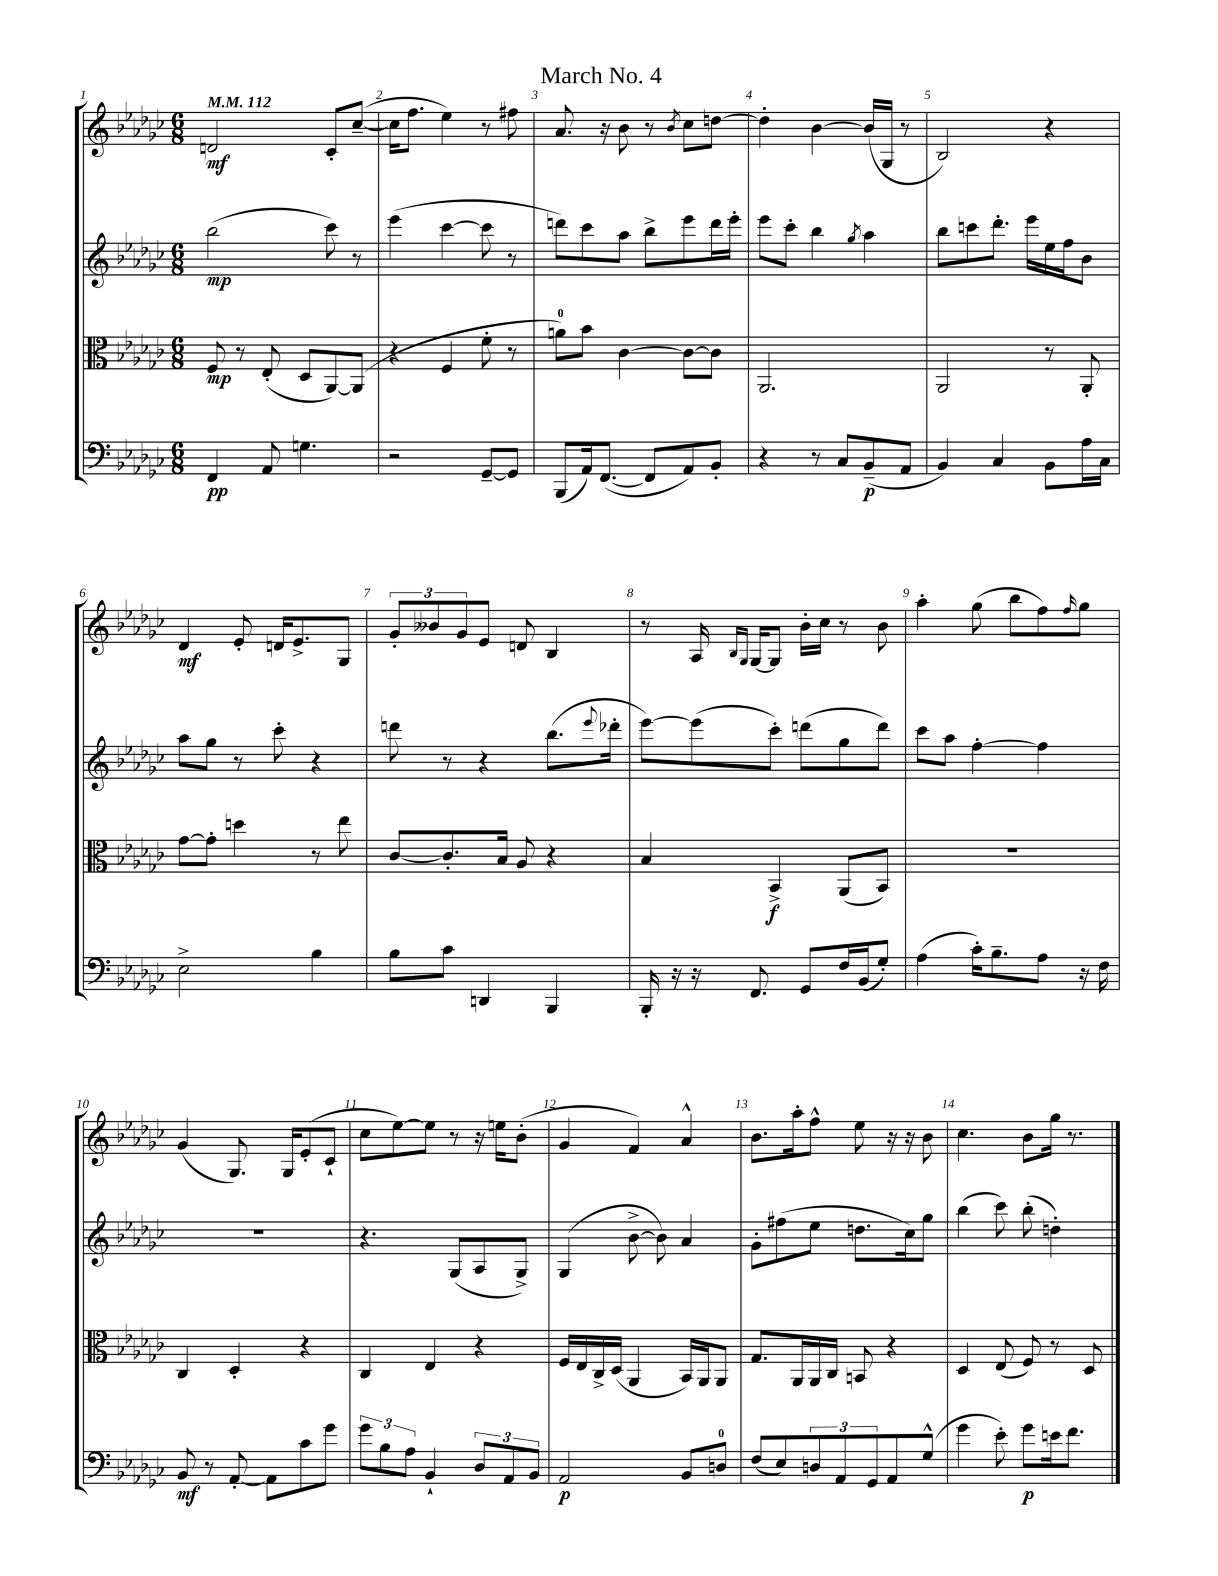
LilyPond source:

\header { title = "March No. 4" }
<<
\new StaffGroup <<
\new Staff = "s0" {
    \clef treble \key ges \major \numericTimeSignature \time 6/8 \tempo 4 = 112
    d'2\mf ces'8-. ces''8~--( |
    ces''16 f''8. ees''4) r8 fis''8 |
    aes'8. r16 bes'8 r8 \acciaccatura { bes'8 } ces''8 d''8~ |
    d''4-. bes'4~ bes'16( ges16 r8 |
    bes2) r4 |
    des'4\mf ees'8-. d'16 ees'8.-> ges8 |
    \tuplet 3/2 { ges'8-. beses'8 ges'8 } ees'8 d'8 bes4 |
    r8 aes16 \grace { bes16 ges16 } ges16~ ges8 bes'16-. ces''16 r8 bes'8 |
    aes''4-. ges''8( bes''8 f''8) \grace { f''16 } ges''8 |
    ges'4( ges8.) ges16 ees'8-.( ces'8-! |
    ces''8 ees''8~) ees''8 r8 r16 e''16 bes'8-.( |
    ges'4 f'4) aes'4-^ |
    bes'8. aes''16-. f''8-^ ees''8 r16 r16 bes'8 |
    ces''4. bes'8 ges''16 r8. \bar "|." |
}
\new Staff = "s1" {
    \clef treble \key ges \major \numericTimeSignature \time 6/8
    bes''2\mp( ces'''8) r8 |
    ees'''4( ces'''4~ ces'''8 r8 |
    d'''8) ces'''8 aes''8 bes''8-> ees'''8 d'''16 ees'''16-. |
    ees'''8 ces'''8-. bes''4 \acciaccatura { ges''8 } aes''4 |
    bes''8 c'''8 des'''8.-. ees'''16 ees''16 f''16 bes'8 |
    aes''8 ges''8 r8 ces'''8-. r4 |
    d'''8 r8 r4 bes''8.( \appoggiatura { ees'''8 } des'''16-. |
    ees'''8~) ees'''8( ces'''8-.) d'''8( ges''8 d'''8) |
    ces'''8 aes''8 f''4~-. f''4 |
    R2. |
    r4. ges8( aes8 ges8->) |
    ges4( bes'8~-> bes'8) aes'4 |
    ges'8-. fis''8( ees''8 d''8. ces''16) ges''8 |
    bes''4( ces'''8) bes''8-.( d''4-.) \bar "|." |
}
\new Staff = "s2" {
    \clef alto \key ges \major \numericTimeSignature \time 6/8
    f8\mp r8 ees8-.( des8 aes,8~) aes,8( |
    r4 f4 f'8-. r8 |
    a'8-0) bes'8 ces'4~ ces'8~ ces'8 |
    aes,2. |
    aes,2 r8 aes,8-. |
    ges'8~ ges'8-. d''4 r8 ees''8 |
    ces'8~ ces'8.-. bes16 aes8 r4 |
    bes4 bes,4->\f aes,8( bes,8) |
    R2. |
    ces4 des4-. r4 |
    ces4 ees4 r4 |
    f16 ees16 ces16-> des16( aes,4 bes,16) aes,16 aes,8 |
    ges8. aes,16 aes,16 ces16 b,8 r4 |
    des4 ees8( f8) r8 des8 \bar "|." |
}
\new Staff = "s3" {
    \clef bass \key ges \major \numericTimeSignature \time 6/8
    f,4\pp aes,8 g4. |
    r2 ges,8~-- ges,8 |
    bes,,8( aes,16) f,8.~( f,8 aes,8) bes,8-. |
    r4 r8 ces8 bes,8--\p( aes,8 |
    bes,4) ces4 bes,8 aes16 ces16 |
    ees2-> bes4 |
    bes8 ces'8 d,4 bes,,4 |
    bes,,16-. r16 r16 f,8. ges,8 f16 bes,16( ges8-.) |
    aes4( ces'16-.) bes8.-- aes8 r16 f16 |
    bes,8\mf r8 aes,8~-. aes,8 ces'8 ges'8 |
    \tuplet 3/2 { ges'8 bes8 aes8 } bes,4-! \tuplet 3/2 { des8 aes,8 bes,8 } |
    aes,2\p bes,8 d8-0 |
    f8( ees8) \tuplet 3/2 { d8 aes,8 ges,8 } aes,8 ges8-^( |
    ges'4 ees'8-.) ges'8\p e'16 f'8. \bar "|." |
}
>>
>>
\layout { \context { \Score \override BarNumber.break-visibility = ##(#f #t #t) barNumberVisibility = #all-bar-numbers-visible } }
